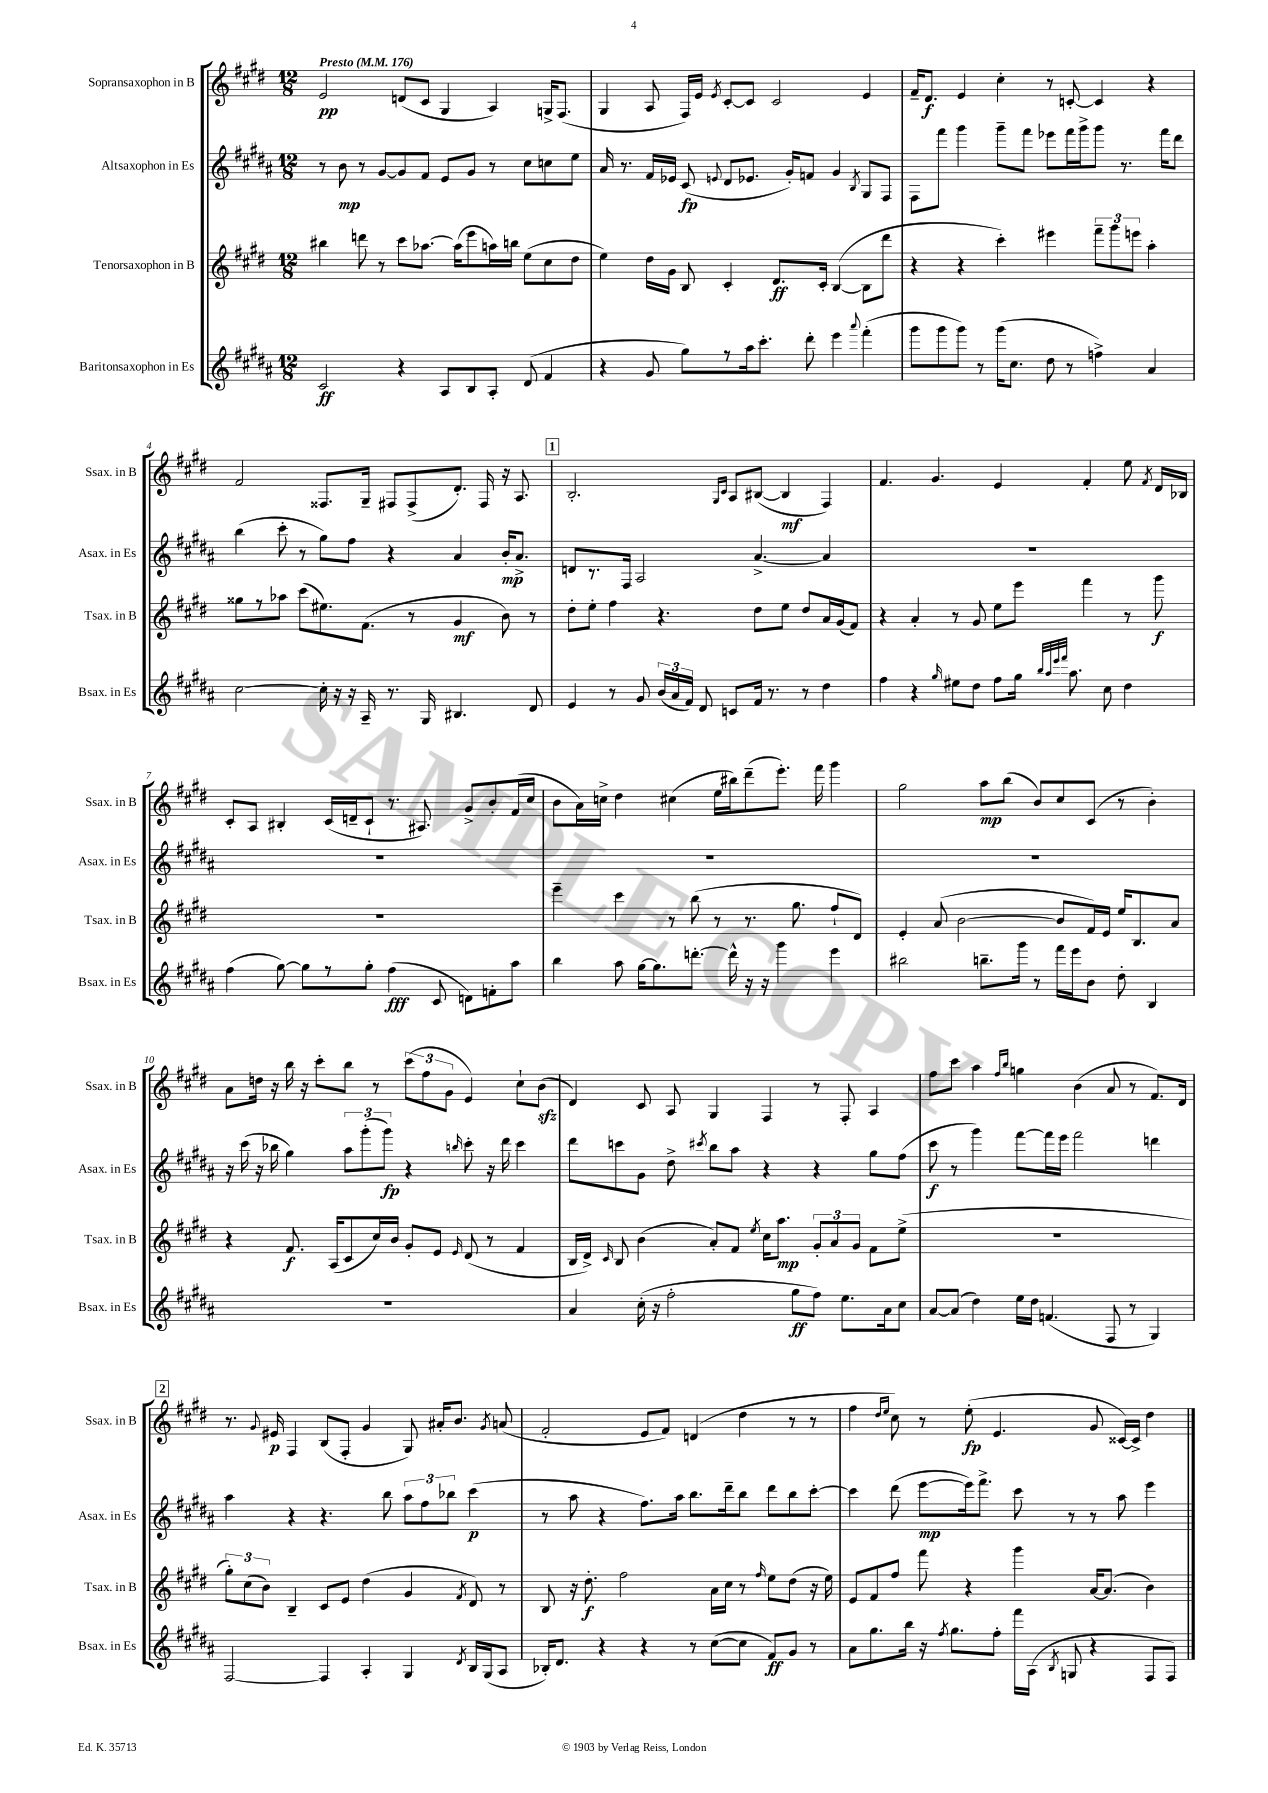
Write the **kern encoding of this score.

**kern	**kern	**kern	**kern
*staff4	*staff3	*staff2	*staff1
*clefG2	*clefG2	*clefG2	*clefG2
*k[f#c#g#d#a#]	*k[f#c#g#d#]	*k[f#c#g#d#a#]	*k[f#c#g#d#]
*M12/8	*M12/8	*M12/8	*M12/8
*MM176	*MM176	*MM176	*MM176
2c#	4bb#	8r	2e
.	.	8b	.
.	8ddd	8r	.
.	8r	[8g#	.
4r	8ccc#	8g#]	(8d
.	[8.aa-	8f#	8c#
8A#	.	8e	4G#
.	(16aa-]	.	.
8B	8eee	8g#	.
8A#'	16aa)	8r	4A)
.	16bb	.	.
(8d#	(8ee	8cc#	.
4f#	8cc#	8cc	16G^
.	.	.	(8.F#
.	8dd#	8ee	.
=	=	=	=
4r	4ee)	16a#	4G#
.	.	8.r	.
8g#	16dd#	16f#	8A
.	16g#	16e-	.
8gg#)	8B	(8c#	16F#)
.	.	.	16e
.	.	8qqe	8qe
8r	4c#'	8d#	[8c#'
16aa#	.	8.e-	8c#]
8.ccc#'	.	.	.
.	8.d#	.	2c#
.	.	16g#')	.
8ddd#'	.	8f	.
.	16c#'	.	.
4eee	([4B	4g#	.
8qqaaa#	.	8qB	.
(4fff#'	8B]	8G#	4e
.	8ddd#	8F#	.
=	=	=	=
8ggg#	4r	8F#	16f#~
.	.	.	8.d#
8ggg#	.	8fff#	.
8ggg#)	4r	4ggg#	4e
8r	.	.	.
(16ggg#	4ccc#')	8ggg#~	4cc#'
8.cc#	.	.	.
.	.	8fff#	.
8dd#	4eee#	8eee-	8r
8r	.	16fff#	[8c'
.	.	16ggg#^	.
4ff^)	12fff#~	8ggg#	4c]
.	12ggg#	.	.
.	.	8.r	.
.	12eee	.	.
4a#	4aa'	.	4r
.	.	16fff#	.
.	.	8ddd#	.
=	=	=	=
[2cc#	8gg##	(4bb	2f#
.	8r	.	.
.	8aa-	8ccc#'	.
.	(8ccc#	8r	.
16cc#']	8.ee#)	8gg#)	8.F##
16r	.	.	.
16r	.	8ff#	.
16A#~	(8.f#	.	16G#~
8.r	.	4r	8F#
.	8r	.	(8F#^
16G#	.	.	.
4.B#	4g#	4a#	8.d#')
.	.	.	16F#
.	8b)	16b'	16r
.	.	8.a#^	8.A
8d#	8r	.	.
=	=	=	=
4e	8dd#'	8d	2.B'
.	8ee'	8.r	.
8r	4ff#	.	.
.	.	16F#	.
8g#	.	2A#	.
(24b	4.r	.	.
24a#	.	.	.
24f#)	.	.	.
8d#	.	.	.
.	.	.	16qqG#
.	.	.	16qqc#
8c	.	.	8A
16f#	8dd#	[4.a#^	([8B#
8.r	.	.	.
.	8ee	.	4B#]
8r	8dd#	.	.
4dd#	16a	4a#]	4F#)
.	(16g#	.	.
.	8f#)	.	.
=	=	=	=
4ff#	4r	1.r	4.f#
4r	4a'	.	.
.	.	.	4.g#
16qqgg#	.	.	.
8ee#	8r	.	.
8dd#	8g#	.	.
8ff#	8ee	.	4e
16gg#	8eee	.	.
32qqbb	.	.	.
32qqaa#	.	.	.
32qqeee	.	.	.
32qqfff#	.	.	.
8.aa#	.	.	.
.	4fff#	.	4f#'
8cc#	.	.	.
4dd#	8r	.	8ee
.	.	.	8qf#
.	8ggg#	.	16d#
.	.	.	16B-
=	=	=	=
(4ff#	1.r	1.r	8c#'
.	.	.	8A
[8gg#)	.	.	4B#'
8gg#]	.	.	.
8r	.	.	(16c#
.	.	.	16d~
8gg#'	.	.	8c#`
(4ff#	.	.	8.r
.	.	.	8.A#)
8c#	.	.	.
8d)	.	.	8g#^
8f'	.	.	8b'
8aa#	.	.	(16f#
.	.	.	16cc#
=	=	=	=
4bb	4eee~	1.r	8b
.	.	.	16a)
.	.	.	16cc^
8aa#	4ccc#	.	4dd#
[16gg#	.	.	.
8.gg#]	.	.	.
.	8r	.	(4cc#
[8.ddd'	(8bb	.	.
.	8r	.	16ee
16ddd^^]	.	.	16bb#)
16r	8.r	.	(8ddd#~
16r	.	.	.
4ggg#	.	.	8.eee')
.	8.gg#	.	.
.	.	.	16fff#
4eee	8ff#`	.	4ggg#
.	8d#)	.	.
=	=	=	=
2bb#	4e'	1.r	2gg#
.	(8a	.	.
.	[2b	.	.
8.bb~	.	.	8aa
.	.	.	(8bb
16ggg#	.	.	.
8r	.	.	8b)
16fff#	8b]	.	8cc#
16eee	.	.	.
8b	16f#)	.	(8c#
.	16e	.	.
8dd#'	16ee	.	8r
.	8.B	.	.
4B	.	.	4b')
.	8a	.	.
=	=	=	=
1.r	4r	16r	8a
.	.	(16ccc#	.
.	.	16r	16dd
.	.	16bb-	16r
.	8.f#	4gg#)	16bb
.	.	.	16r
.	.	.	8ccc#'
.	(16A	.	.
.	8c#	12aa#	8bb
.	.	(12ggg#'	.
.	16cc#)	.	8r
.	.	12ggg#)	.
.	16b	.	.
.	8g#'	4r	(12ccc#
.	.	.	12ff#
.	8e	.	.
.	.	.	12g#
.	16qqe	16qqbb	.
.	(8d#	8ccc#'	4e)
.	8r	16r	.
.	.	16ddd#	.
.	4f#	4ccc#	8cc#`
.	.	.	(8b
=	=	=	=
4a#	16B	8ddd#	4d#)
.	16d#^)	.	.
.	16qqc#	.	.
.	8B	8ccc	.
(16cc#'	(4b	8g#	8c#
16r	.	.	.
2ff#'	.	8dd#^	8A
.	.	8qccc#	.
.	8a')	8bb	4G#
.	8f#	8aa#	.
.	8qee	.	.
.	16cc#	4r	4F#
.	8.aa	.	.
8gg#	.	.	.
8ff#)	12g#'	4r	8r
.	12a	.	.
8.ee	.	.	8F#'
.	12g#	.	.
.	8f#	8gg#	4A
16a#	.	.	.
8cc#	(8ee^	(8ff#	.
=	=	=	=
[8a#	1.r	8ccc#	8ff#
(8a#]	.	8r	8ccc#
4dd#)	.	4ggg#)	4aa
.	.	.	16qqff#
.	.	.	16qqbb
16ee	.	[8fff#	4gg
16dd#	.	.	.
(4.f	.	16fff#]	.
.	.	16eee	.
.	.	2fff#	(4b
8F#	.	.	8a
8r	.	.	8r
4G#)	.	4ddd	8.f#)
.	.	.	16d#
=	=	=	=
[2F#	12gg#')	4aa#	8.r
.	(12cc#	.	.
.	12b)	.	.
.	.	.	8qqg#
.	.	.	16e#
.	4B~	4r	4F#
4F#]	8c#	4.r	(8B
.	8e	.	8F#'
4A#'	(4dd#	.	4g#
.	.	8bb	.
4G#	4g#	12aa#	8G#)
.	.	12ff#	.
.	.	.	16a#'
.	.	12bb-	.
.	.	.	8.b
8qd#	8qf#	.	.
16B	8d#)	(4ccc#	.
(16G#	.	.	.
.	.	.	8qg#
8A#	8r	.	(8a
=	=	=	=
16B-')	8B	8r	2f#'
8.d#	.	.	.
.	16r	8aa#	.
.	8.dd#'	.	.
4r	.	4r	.
.	2ff#	.	.
4r	.	8.ff#)	8e
.	.	.	8f#)
.	.	16aa#	.
8r	.	8.bb	(4d
([8cc#	16a	.	.
.	16cc#	16ddd#~	.
8cc#]	8r	8bb	4dd#
.	16qqff#	.	.
8f#)	8ee	8ddd#	.
8g#	(8dd#	8bb	8r
8r	16r	[8ccc#'	8r
.	16ee)	.	.
=	=	=	=
8a#	8e	4ccc#]	4ff#
8.gg#	8f#	.	.
.	.	.	16qqdd#
.	.	.	16qqee
.	8ff#	(8ddd#	8cc#)
16bb	.	.	.
16r	8fff#	[8eee	8r
8qff#	.	.	.
8.gg#	.	.	.
.	4r	16eee])	(8ee'
.	.	8.fff#^	.
8ff#'	.	.	4.e
16fff#	4ggg#	8ccc#	.
(16A#	.	.	.
8qB	.	.	.
8G	.	8r	.
4r	[16a	8r	8g#
.	(8.a]	.	.
.	.	8aa#	[16c##)
.	.	.	16c##^]
8F#	4b)	4eee	4dd#
8F#)	.	.	.
==	==	==	==
*-	*-	*-	*-
